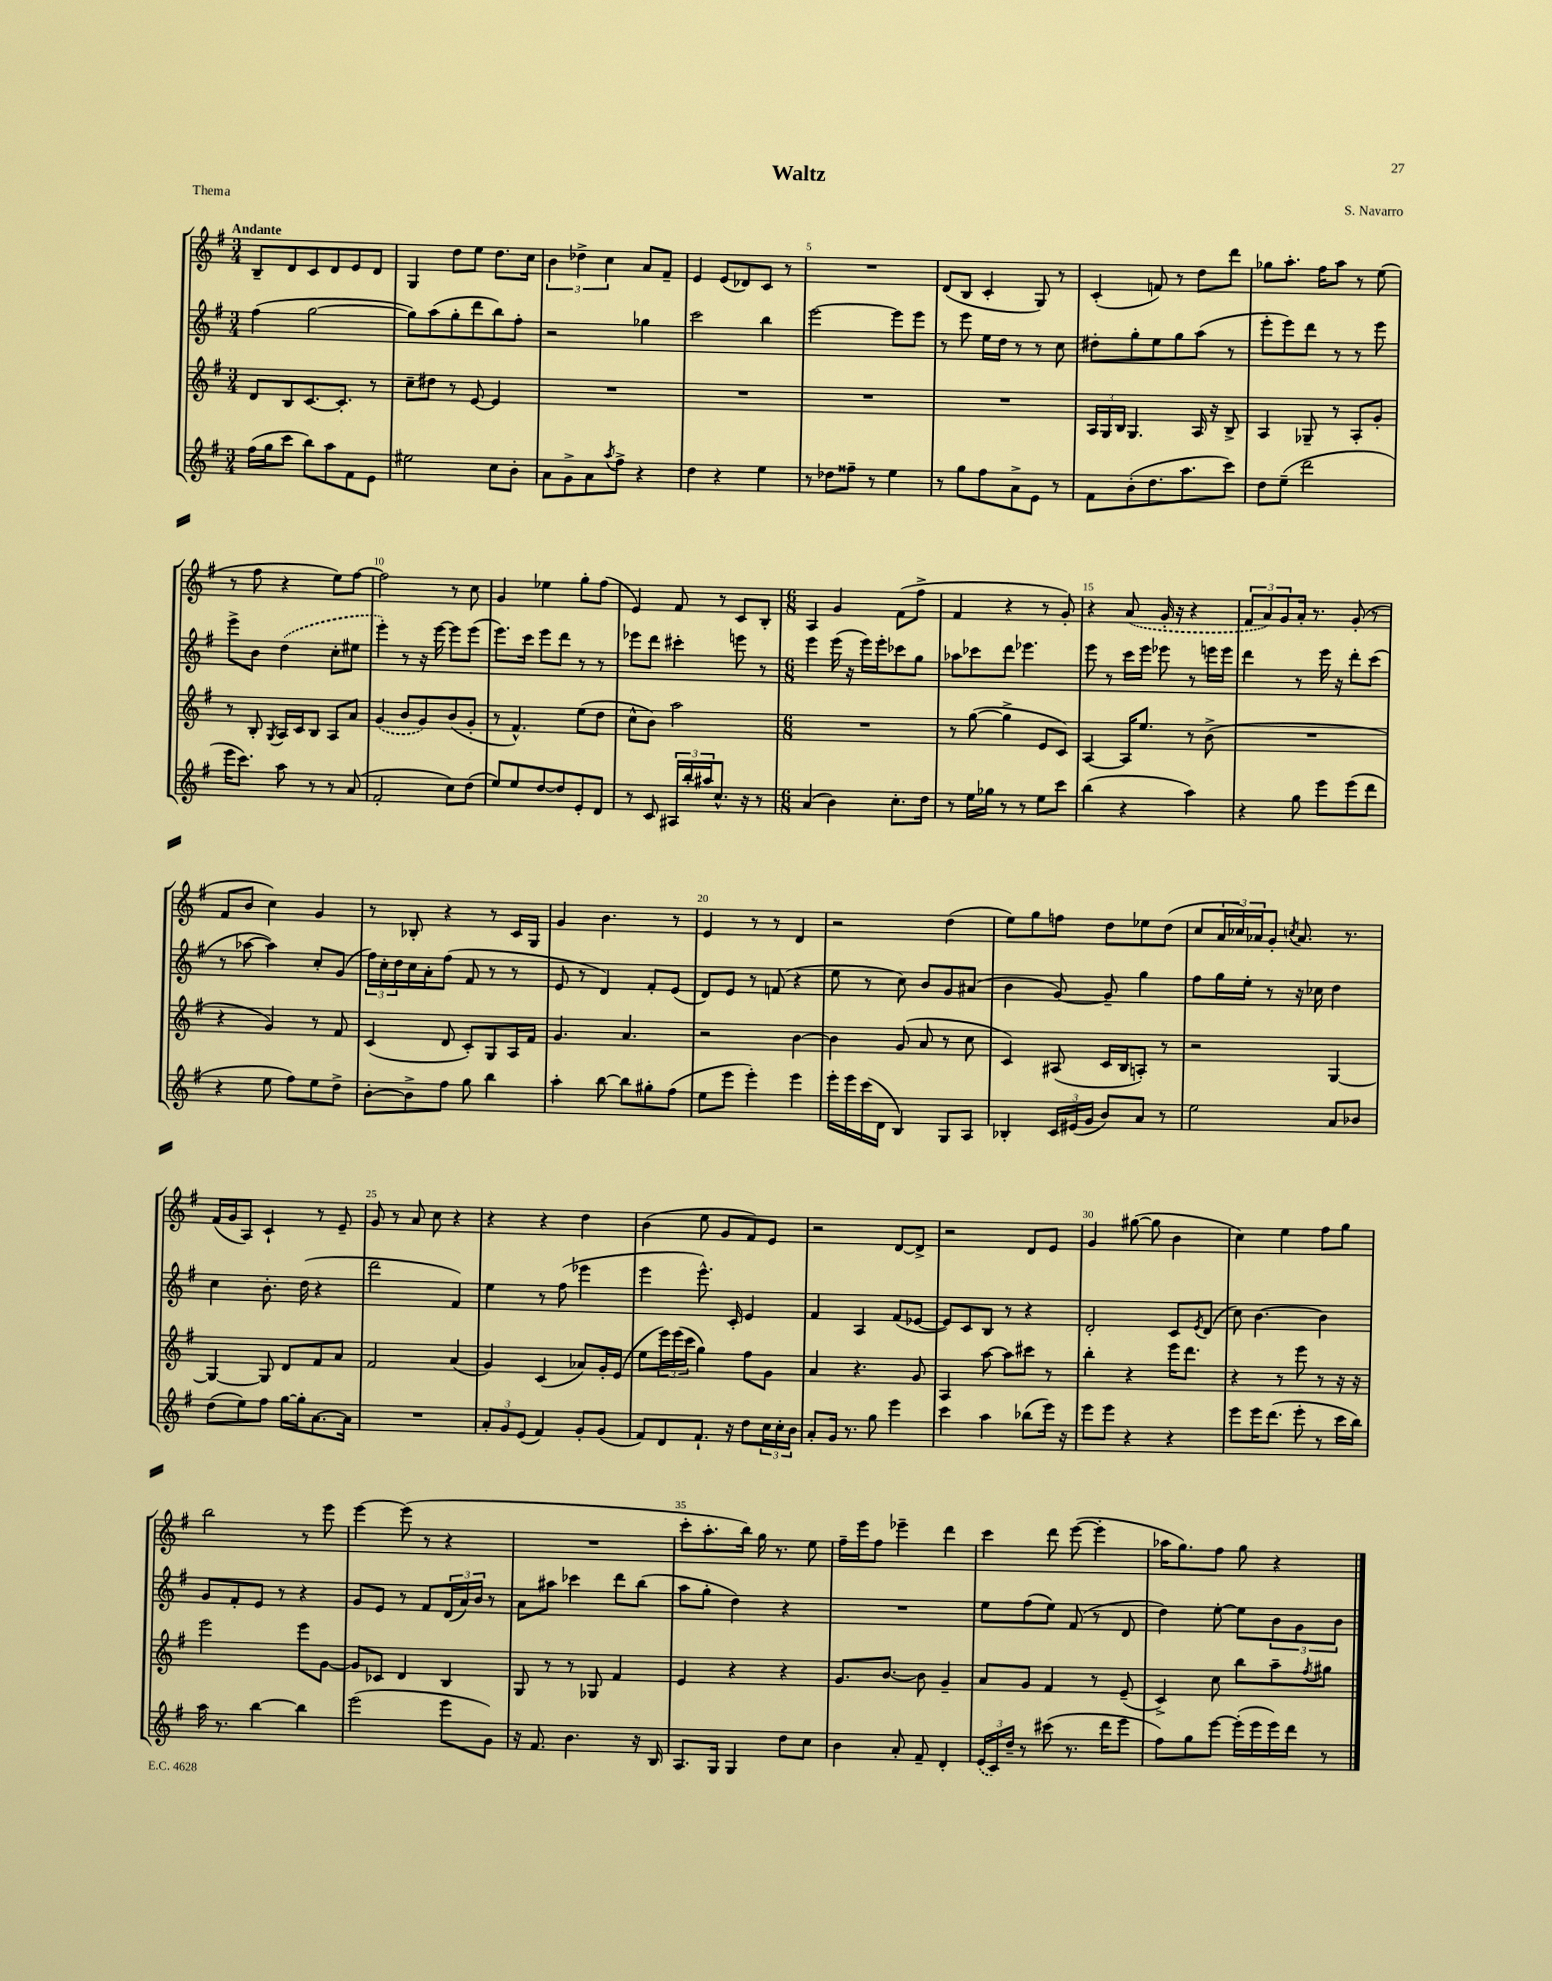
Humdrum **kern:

**kern	**kern	**kern	**kern
*staff4	*staff3	*staff2	*staff1
*clefG2	*clefG2	*clefG2	*clefG2
*k[f#]	*k[f#]	*k[f#]	*k[f#]
*M3/4	*M3/4	*M3/4	*M3/4
(16ff#\LL	8d/L	(4ff#\	8B~/L
16gg\J	.	.	.
8ccc\J	8B/	.	8d/
8bb\L)	[8.c/	[2gg\	8c/
8aa\	.	.	8d/
.	8.c'/]J	.	.
8f#\	.	.	8e/
8e\J	8r	.	8d/J
=	=	=	=
2ee#\	8cc~\L	8gg\]L)	4G/
.	8dd#\J	(8aa\	.
.	8r	8gg'\	8dd\L
.	[8e/	8ddd\	8ee\J
8cc\L	4e/]	8bb\)	8.dd\L
8b'\J	.	8ff#'\J	.
.	.	.	16cc\Jk
=	=	=	=
8a\L	2.r	2r	6b\
8g^\	.	.	.
.	.	.	6dd-^\
8a\	.	.	.
.	.	.	6cc\
8qaa/	.	.	.
8ff#^\J	.	.	.
4r	.	4gg-\	8a/L
.	.	.	8f#~/J
=	=	=	=
4dd\	2.r	2ccc\	4e/
4r	.	.	(8e/L
.	.	.	8d-/)
4ee\	.	4bb\	8c/J
.	.	.	8r
=	=	=	=
8r	2.r	[2eee\	2.r
8dd-\L	.	.	.
8ff##~\J	.	.	.
8r	.	.	.
4ee\	.	8eee\]L	.
.	.	8eee\J	.
=	=	=	=
8r	2.r	8r	(8d/L
8gg\L	.	8eee\	8B/J
8ff#\	.	16ee\LL	4c'/
.	.	16dd\JJ	.
8a^\	.	8r	.
8e\J	.	8r	8G/)
8r	.	8cc\	8r
=	=	=	=
8f#\L	24A/LL	8dd#'\L	(4c'/
.	24G/	.	.
.	24B/JJ	.	.
(8b'\	4.G/	8gg'\	.
8.dd\	.	8ee\	8f/)
.	.	8gg\	8r
8.aa\	.	.	.
.	16A/	(8aa\J	8dd\L
.	16r	.	.
8ccc\J)	8B^/	8r	8ddd\J
=	=	=	=
8dd\L	4A/	8eee'\L	8gg-\L
(8ee~\J	.	8eee\)	8.aa'\J
2ddd\	8G-~/	8ddd\J	.
.	.	.	16ff#\LK
.	8r	8r	8aa\J
.	8A'/L	8r	8r
.	8g'/J	8eee\	(8ee\
=	=	=	=
16eee\LK	8r	8eee^\L	8r
8.ccc\J)	.	.	.
.	8B'/	8b\J	8ff#\
.	8qG/	.	.
8aa\	16A/LL	(4dd\	4r
.	16c/J	.	.
8r	8B/J	.	.
8r	8A/L	8cc'\L	8ee\L)
(8a/	8a/J	8ee#\J	[8ff#\J
=	=	=	=
2f#'/	(4g/	4eee'\)	2ff#\]
.	8b/L	8r	.
.	8g/)	16r	.
.	.	[16eee\	.
8cc\L)	(8b/	8eee\]L	8r
(8dd\J	8g'/J	(8eee\J	8cc\
=	=	=	=
8ee/L)	8r	8.eee\L)	4g/
8ee/	4.f#^^/)	.	.
.	.	16ccc\Jk	.
[8dd/	.	8eee\L	4ee-\
8dd/]	.	8ddd\J	.
8e'/	(8ee\L	8r	8gg'\L
8d/J	8dd\J	8r	(8ff#\J
=	=	=	=
8r	8cc^^\L	8eee-\L	4e/)
8c/	8b\J)	8ddd\J	.
24A#/LL	2aa\	4ccc#'\	8f#/
24bb'/	.	.	.
24aa#/J	.	.	.
8.cc^^/J	.	.	8r
.	.	8eee\	8c/L
16r	.	.	.
8r	.	8r	8B'/J
=	=	=	=
*M6/8	*M6/8	*M6/8	*M6/8
(4a/	2.r	4eee\	4A/
4b\)	.	(16eee\	4g/
.	.	16r	.
.	.	16eee\LL)	.
.	.	16eee'\J	.
8.cc'\L	.	8ccc-\	(8f#\L
.	.	8gg\J	8ff#^\J
16dd\Jk	.	.	.
=	=	=	=
8r	8r	8aa-\L	4f#/
16ee\LL	([8gg\	8ccc-\	.
16gg-\JJ	.	.	.
8r	4gg^\]	8ddd\J	4r
8r	.	4.eee-\	.
8ee\L	8e/L	.	8r
8ccc\J	8c/J)	.	8g'/)
=	=	=	=
(4bb\	[4A/	8eee\	4r
.	.	8r	.
4r	16A/]LK	16ccc\LL	(8a/
.	8.ee/J	16eee\JJ	.
.	.	8eee-\	16g'/
.	.	.	16r
4aa\)	8r	8r	4r
.	(8b^\	16eee\LL	.
.	.	16eee\JJ	.
=	=	=	=
4r	2.r	4ddd\	12f#/L
.	.	.	12a/)
.	.	.	12g/
8gg\	.	8r	16a'/Jk
.	.	.	8.r
8eee\L	.	16eee\	.
.	.	16r	.
(8eee\	.	8ddd'\L	(8g'/
8ddd\J	.	(8ccc\J	8r
=	=	=	=
4r	4r	8r	8f#/L
.	.	[8aa-\	8b/J
8ee\	4g/)	4aa-\])	4cc\)
8ff#\L)	.	.	.
8ee\	8r	8cc'/L	4g/
8dd^\J	8f#/	(8g/J	.
=	=	=	=
[8b'\L	(4c/	24ff#\LL)	8r
.	.	24cc'\	.
.	.	24dd\	.
8b^\]	.	16cc\	8B-'/
.	.	16a'\J	.
8ff#\J	8d/	(8ff#\J	4r
8gg\	8c'/L)	8f#/	.
4bb\	8G/	8r	8r
.	16A/L	8r	16c/LL
.	16f#/JJ	.	16G/JJ
=	=	=	=
4aa'\	4.g/	8e/	4g/
.	.	8r	.
[8bb\	.	4d/)	4.b\
8bb\]L	4.a/	.	.
8gg#'\	.	8f#'/L	.
(8ff#\J	.	(8e/J	8r
=	=	=	=
8ee\L	2r	8d/L)	4e/
8eee\J	.	8e/J	.
4eee'\)	.	8r	8r
.	.	(8f/	8r
4eee\	[4b\	4r	4d/
=	=	=	=
16eee'\LL	4b\]	8ee\	2r
16eee\	.	.	.
(16ccc\	.	8r	.
16d\JJ	.	.	.
4B/)	(8g/	8cc\)	.
.	8a/	8b/L	.
8G/L	8r	8g/	(4dd\
8A/J	8cc\	(8a#/J	.
=	=	=	=
4B-'/	4c/)	4b\	8ee\L)
.	.	.	8gg\
24c/LL	(8A#/	[8g/)	8ff\J
(24e#/	.	.	.
24g/JJ	.	.	.
8b/L)	16c/LL	8g~/]	8dd\L
.	16B/J	.	.
8a/J	8A'/J)	4gg\	8ee-\
8r	8r	.	(8dd\J
=	=	=	=
2ee\	2r	8ff#\L	8cc/L
.	.	16gg\L	24a/L
.	.	.	24cc-/)
.	.	16ee'\JJ	.
.	.	.	24a-/J
.	.	8r	8g'/J
.	.	.	8qcc/
.	.	16r	8.a-/
.	.	16cc-\	.
8a/L	[4G/	4dd\	.
.	.	.	8.r
8b-/J	.	.	.
=	=	=	=
(8dd\L	4G/_	4cc\	(16f#/LL
.	.	.	16g/J
8ee\)	.	.	8A/J)
8ff#\J	8G/]	8.b'\	4c`/
[16gg\LL	8d/L	.	.
16gg'\]J	.	(16dd\	.
[8.a\	8f#/	4r	8r
.	8a/J	.	8e~/
16a\]Jk	.	.	.
=	=	=	=
2.r	2f#/	2ddd\	8g/
.	.	.	8r
.	.	.	8a/
.	.	.	8cc\
.	(4a/	4f#/)	4r
=	=	=	=
12a'/L	4g/)	4ee\	4r
12g/	.	.	.
(12e/J	.	.	.
4f#/)	(4c/	8r	4r
.	.	(8ff#\	.
8g'/L	8a-/L)	4eee-\	4dd\
(8g/J	16g'/L	.	.
.	(16e/JJ	.	.
=	=	=	=
8f#/L)	8ee\L	4eee\	(4b\
8d/	24eee\L)	.	.
.	(24eee\	.	.
.	24ccc\JJ	.	.
8.f#`/J	4gg\)	8.eee^^\)	8ee\
.	.	.	8g/L
16r	.	16c'/	.
8dd\L	8ff#\L	4e/	8f#/)
24cc\L	8g\J	.	8e/J
24cc'\	.	.	.
24b\JJ	.	.	.
=	=	=	=
8a'/L	4a/	4f#/	2r
16g/Jk	.	.	.
8.r	.	.	.
.	4.r	4A/	.
8gg\	.	.	.
4eee\	.	(8f#/L	[8d/L
.	8g/	[8e-/J	8d^/]J
=	=	=	=
4ccc\	4A/	8e-/]L)	2r
.	.	8c/	.
4aa\	[8aa\	8B/J	.
.	8aa\]L	8r	.
(8bb-\L	8ccc#\J	4r	8d/L
16eee\Jk)	8r	.	8e/J
16r	.	.	.
=	=	=	=
8eee\L	4bb'\	2d'/	4g/
8eee\J	.	.	.
4r	4r	.	([8gg#\
.	.	.	8gg#\]
4r	16eee\LK	8c/L	4b\
.	8.ddd\J	.	.
.	.	8qe/	.
.	.	(8d/J	.
=	=	=	=
8eee\L	4r	8cc\)	4cc\)
16eee\K	.	[4.b\	.
(8.ddd\J	.	.	.
.	8r	.	4ee\
8eee'\	8eee\	.	.
8r	8r	4b\]	8ff#\L
16ccc\LL	16r	.	8gg\J
16bb\JJ)	16r	.	.
=	=	=	=
16aa\	2eee\	8g/L	2bb\
8.r	.	.	.
.	.	8f#'/	.
[4bb\	.	8e/J	.
.	.	8r	.
4bb\]	8eee\L	4r	8r
.	[8g\J	.	8eee\
=	=	=	=
(2eee\	8g/]L	8g/L	[4eee\
.	8c-/J	8e/J	.
.	4d/	8r	(8eee\]
.	.	8f#/L	8r
8eee\L	4B/	(24d/L	4r
.	.	24a/)	.
.	.	24b/JJ	.
8g\J)	.	8r	.
=	=	=	=
16r	8G/	8a\L	2.r
8.f#/	.	.	.
.	8r	8aa#\J	.
4.b\	8r	4ccc-\	.
.	8G-/	.	.
.	4f#/	8ddd\L	.
16r	.	(8bb\J	.
16B/	.	.	.
=	=	=	=
8.A/L	4e/	8aa\L	8ccc'\L
.	.	8gg'\J	8.aa'\
16G/Jk	.	.	.
4G/	4r	4dd\)	.
.	.	.	16bb\Jk)
.	.	.	16gg\
.	.	.	8.r
8dd\L	4r	4r	.
8cc\J	.	.	8ee\
=	=	=	=
4b\	8.g/L	2.r	16ff#~\LL
.	.	.	16eee\J
.	.	.	8ff#\J
.	[8.b/J	.	.
8a'/	.	.	4eee-~\
8f#~/	8b\]	.	.
4d'/	4g~/	.	4ddd\
=	=	=	=
(24e/LL	8a/L	8ee\L	4ccc\
24c/)	.	.	.
24dd~/JJ	.	.	.
8r	8g/J	(8ff#\	.
(8ccc#\	4f#/	8ee\J)	8ddd\
8.r	.	(8f#/	([8eee\
.	8r	8r	4eee'\]
16ddd\LK	.	.	.
8eee\J	(8e~/	8d/	.
=	=	=	=
8ff#\L)	4c^/)	4dd\)	16aa-\LK
.	.	.	8.gg\)
8gg\	.	.	.
[8eee\J	8cc\	[8ee'\	8ff#\J
(16eee'\]LL	8bb\L	8ee\]L	8gg\
16eee\	.	.	.
16eee\)	8aa~\	12b\	4r
16ddd\JJ	.	.	.
.	.	12g\	.
.	8qff#/	.	.
8r	8gg#\J	.	.
.	.	12b\J	.
==	==	==	==
*-	*-	*-	*-
